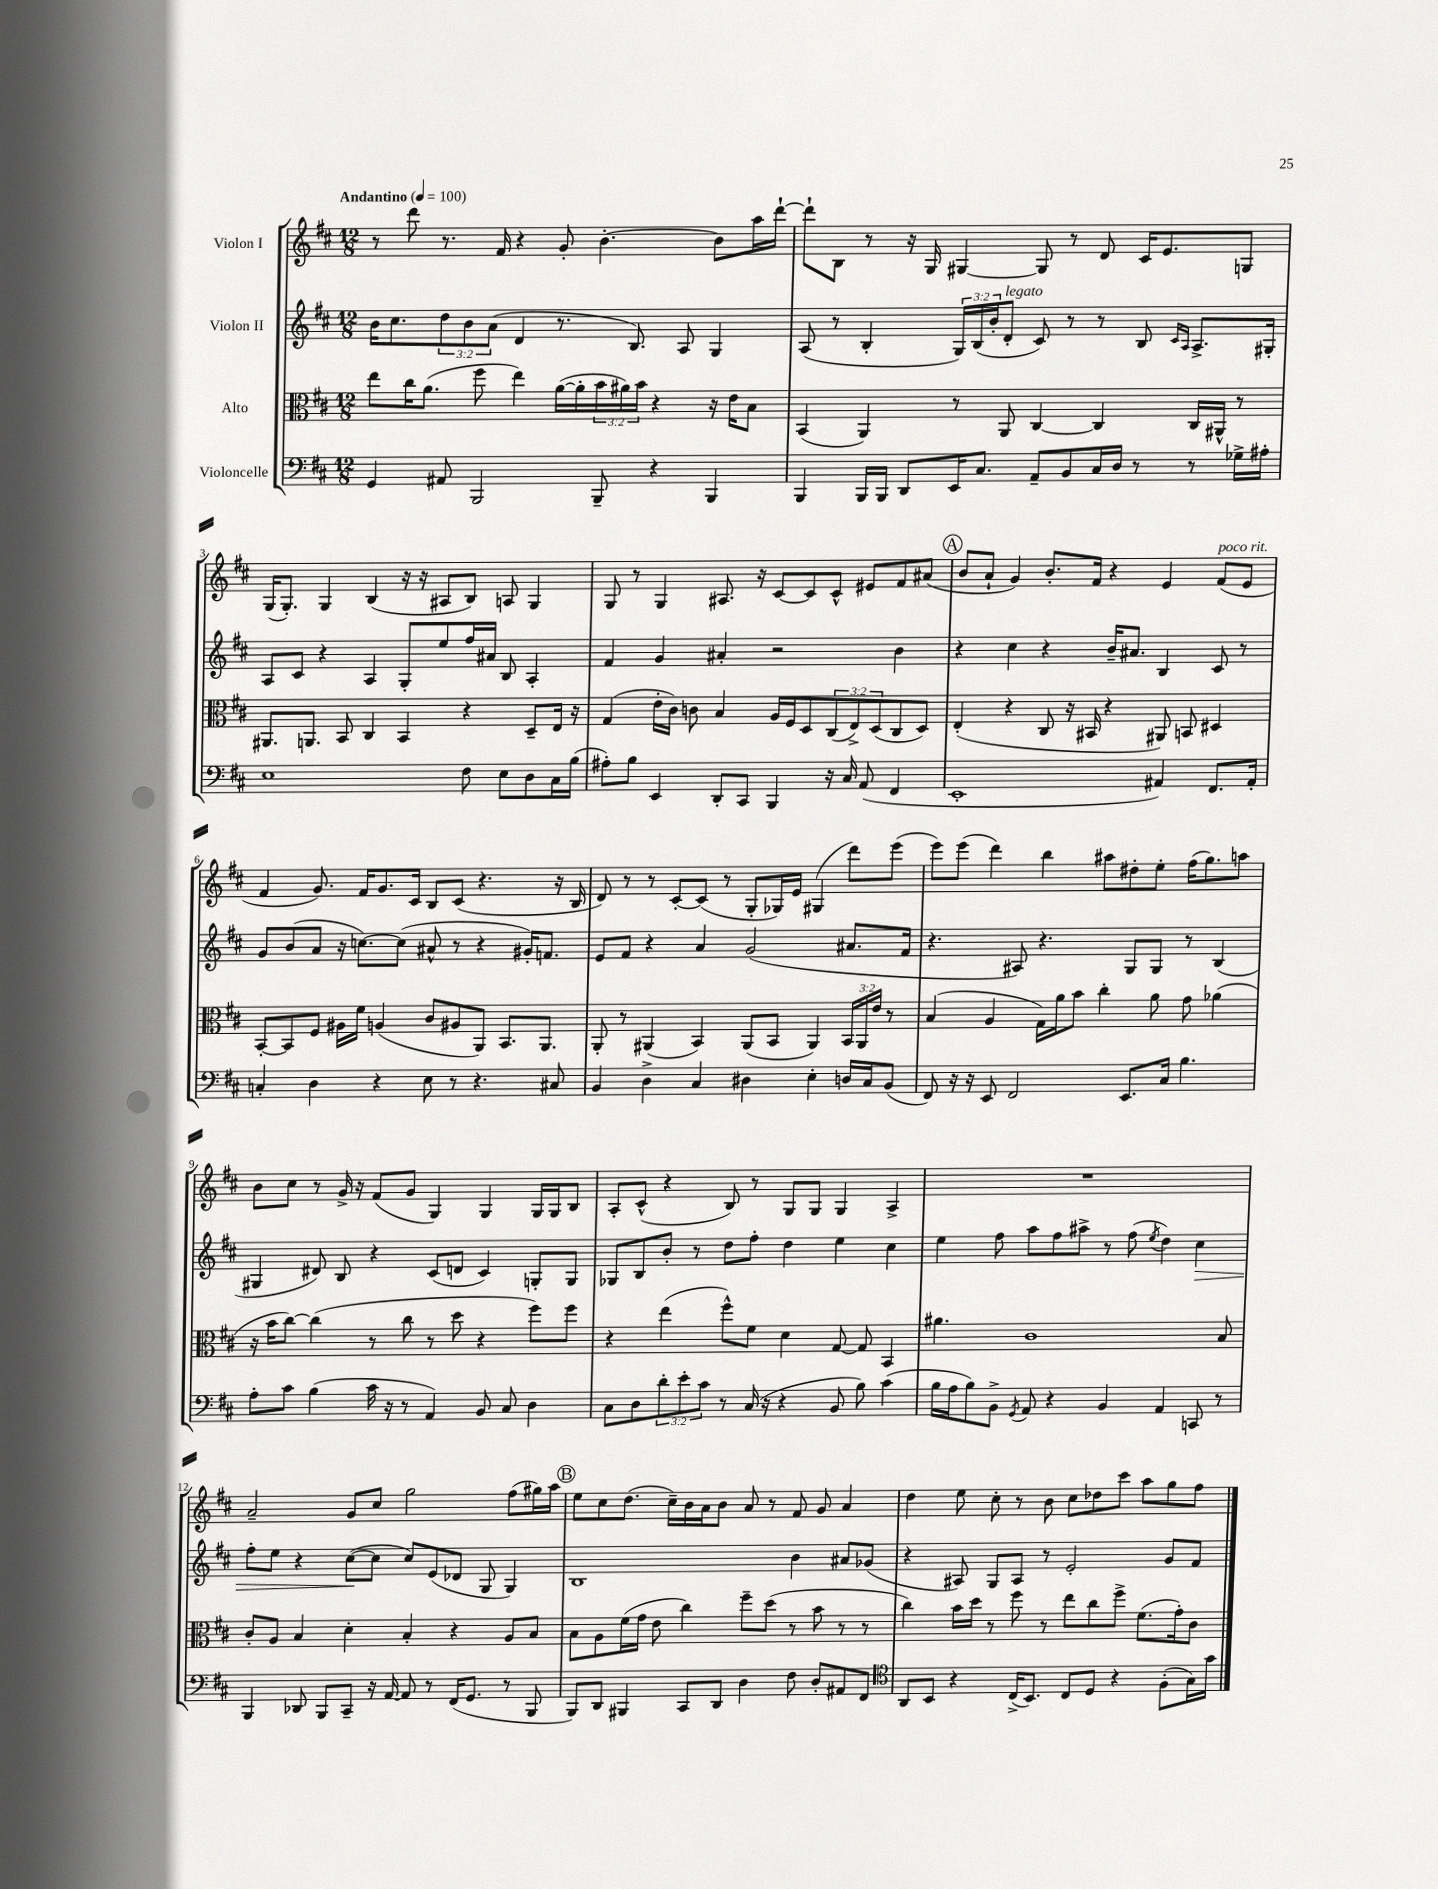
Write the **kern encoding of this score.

**kern	**kern	**kern	**kern
*staff4	*staff3	*staff2	*staff1
*clefF4	*clefC3	*clefG2	*clefG2
*k[f#c#]	*k[f#c#]	*k[f#c#]	*k[f#c#]
*M12/8	*M12/8	*M12/8	*M12/8
*MM100	*MM100	*MM100	*MM100
4GG	8ee	16b	8r
.	.	8.cc#	.
.	16cc#	.	8ddd
.	(8.a	.	.
8AA#	.	12dd	8.r
.	.	12b	.
2BBB	8ff#	.	.
.	.	(12a	.
.	.	.	16f#
.	4ee)	4d	4r
.	([16a	8.r	8g'
.	16a']	.	.
8BBB~	24b	.	[4.b'
.	24a#)	.	.
.	.	8.B)	.
.	24b	.	.
4r	4r	.	.
.	.	8A	.
4BBB	16r	4G	8b]
.	16e	.	.
.	8B	.	16aa
.	.	.	[16ddd`
=	=	=	=
4BBB	(4BB	(8A	8ddd`]
.	.	8r	8B
16BBB	4AA)	4B'	8r
16BBB	.	.	.
8DD	.	.	16r
.	.	.	16G
16EE	8r	24G)	[4G#
.	.	(24B	.
8.C#	.	.	.
.	.	24b'	.
.	8AA	8d'	.
8AA~	[4C#	8c#)	8G#]
8BB	.	8r	8r
16C#	4C#]	8r	8d
16D	.	.	.
8r	.	8B	16c#
.	.	.	8.e
.	.	16qqc#	.
.	.	16qqA	.
8r	16C#	8.A^	.
.	16AA#^^	.	.
16G-^	8r	.	8G
16A#'	.	16G#'	.
=	=	=	=
1E	8.AA#	8A	(16G
.	.	.	8.G')
.	.	8c#	.
.	8.AA	.	.
.	.	4r	4G
.	8BB	.	.
.	4C#	4A	(4B
.	4BB	8G'	16r
.	.	.	16r
.	.	8ee	8A#
8F#	4r	16ff#	8B)
.	.	16a#	.
8E	.	8B	8A
8D	8D~	4A'	4G
16C#	16E	.	.
(16B	16r	.	.
=	=	=	=
8A#')	(4G	4f#	8G
8B	.	.	8r
4EE	16e'	4g	4G
.	16c#)	.	.
.	8c	.	.
8DD'	4B	4a#'	8.A#
8CC#	.	.	.
.	.	.	16r
4BBB	16A	2r	[8c#
.	16F#	.	.
.	8D	.	8c#]
16r	(12C#	.	8c#^^
16C#	.	.	.
.	12E^)	.	.
(8AA	.	.	8e#
.	(12D	.	.
4FF#	8C#	4b	8f#
.	8D)	.	(8a#
=	=	=	=
1EE'	(4E'	4r	8b
.	.	.	8a`
.	4r	4cc#	4g)
.	8C#	4r	8.b'
.	16r	.	.
.	16BB#	.	16f#
.	4r	16b~	4r
.	.	8.a#	.
4AA#)	8AA#)	4B	4e
.	8BB	.	.
8.FF#	4D#	8c#	(8f#
.	.	8r	8e
16AA#'	.	.	.
=	=	=	=
4C'	[8BB'	8g	4f#
.	8BB]	(8b	.
4D	8F#	8a	8.g)
.	16A#	16r	.
.	16f#	[8.cc)	16f#
4r	(4A	.	8.g
.	.	(8cc]	.
.	.	.	16c#
8E	8c#	8a#^^	8B
8r	8A#	8r	(8c#
4.r	8AA)	4r	4.r
.	8.BB	.	.
.	.	16g#')	.
.	8.AA	8.f	.
8C#	.	.	16r
.	.	.	16B
=	=	=	=
4BB	8AA'	8e	8d)
.	8r	8f#	8r
4D^	(4AA#	4r	8r
.	.	.	[8c#'
4C#	4BB)	4a	(8c#]
.	.	.	8r
4D#	(8AA#	(2g	8G'
.	8BB	.	16G-)
.	.	.	16e
4E'	4AA#)	.	(4G#
16D	24BB	8.a#	8ddd)
.	24AA#	.	.
16C#	.	.	.
.	24e	.	.
(8BB	8r	.	(8eee
.	.	16f#	.
=	=	=	=
8FF#)	(4B	4.r	8eee)
16r	.	.	(8eee
16r	.	.	.
8EE	4A	.	4ddd)
2FF#	.	8A#)	.
.	16G)	4.r	4bb
.	16a	.	.
.	8b	.	.
.	4cc#'	.	8aa#
8.EE	.	8G	8dd#'
.	8a	8G	8ee'
16C#	.	.	.
4.B	8g	8r	(16ff#
.	.	.	8.gg)
.	(4a-	(4B	.
.	.	.	8aa
=	=	=	=
8A'	16r	4G#	8b
.	16b	.	.
8c#	[8cc#)	.	8cc#
(4B	(4cc#]	8d#)	8r
.	.	8B	16g^
.	.	.	16r
16c#	8r	4r	(8f#
16r	.	.	.
8r	8cc#	.	8g
4AA)	8r	(8c#	4G)
.	8dd	8d	.
8BB	4r	4c#)	4G
8C#	.	.	.
4D	8ff#)	8G'	16G
.	.	.	16G
.	8ff#	8G	8B
=	=	=	=
8C#	4r	8G-	8A'
8D	.	8B	(8c#^^
12d'	(4ee	8b'	4r
12e'	.	.	.
.	.	8r	.
12c#	.	.	.
8r	8ff#^^)	8dd	8B)
(16C#	8f#	8ff#'	8r
16r	.	.	.
4r	4d	4dd	8G
.	.	.	8G
8BB	[8G	4ee	4G
8B)	8G]	.	.
(4c#	4BB	4cc#	4A^
=	=	=	=
16B	4.a#	4ee	1.r
16A	.	.	.
8B)	.	.	.
8BB^	.	8ff#	.
8qGG	.	.	.
8AA	1c#	8aa	.
4r	.	8ff#	.
.	.	8aa#^	.
4BB	.	8r	.
.	.	(8ff#	.
.	.	8qee	.
4AA	.	4dd)	.
8CC	.	4cc#	.
8r	8B	.	.
=	=	=	=
4BBB	8c#'	8ff#'	2a~
.	8A	8ee	.
8DD-	4B	4r	.
8BBB	.	.	.
8CC#~	4d'	([8cc#	8g
16r	.	8cc#]	8cc#
[16AA	.	.	.
8AA]	4B'	8cc#)	2gg
8r	.	(8e	.
(16FF#	4r	8d-	.
8.GG	.	.	.
.	.	8G	.
8r	8A	4G)	(8ff#
8BBB	8B	.	16gg#)
.	.	.	16aa
=	=	=	=
8BBB)	8B	1B	8ee
8DD	8A	.	8cc#
4BBB#	(16f#	.	(8.dd
.	16g	.	.
.	8e	.	.
.	.	.	16cc#~)
8CC#	4cc#)	.	16b
.	.	.	16a
8DD	.	.	8b
4D	8ff#~	.	8a
.	(8dd	.	8r
8F#	8r	4b	8f#
8D'	8b	.	8g
8AA#	8r	8a#	4a
8FF#	8r	(8g-	.
=	=	=	=
*clefC4	*	*	*
8AA	4cc#)	4r	4dd
8BB	.	.	.
4r	16b	8A#)	8ee
.	16dd	.	.
.	8r	8G	8cc#'
(16C#^	8ff#	8A#	8r
8.BB)	.	.	.
.	8r	8r	8b
8C#	8ee	2e'	8cc#
8D	8cc#	.	8dd-
4r	8ff#^	.	8ccc#
.	(8.f#	.	8aa
(8F#'	.	8g	8gg
.	16g')	.	.
16G)	8c#	8f#	8ff#
16g	.	.	.
==	==	==	==
*-	*-	*-	*-
